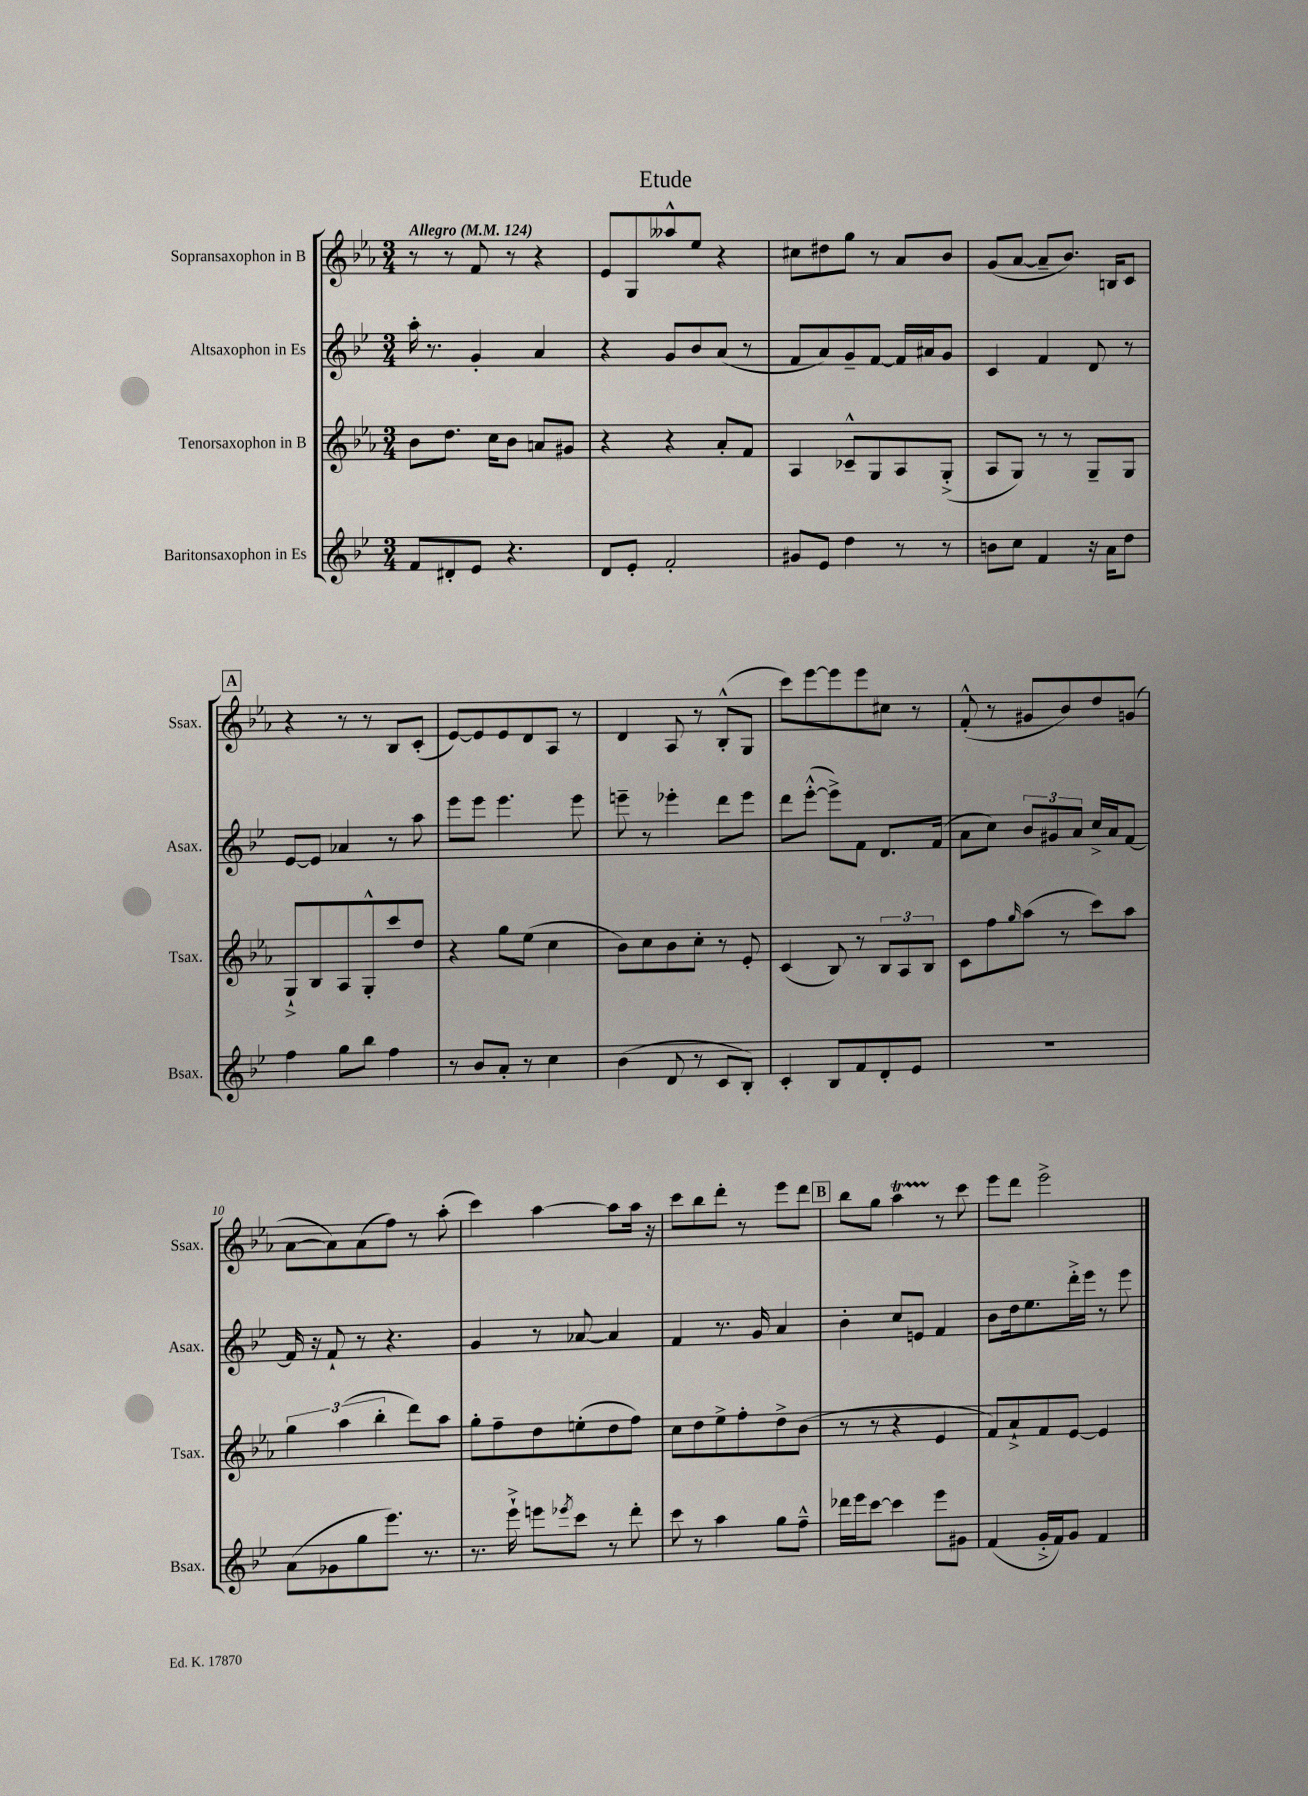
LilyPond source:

\header { title = "Etude" }
<<
\new StaffGroup <<
\new Staff = "s0" \with { instrumentName = "Sopransaxophon in B" shortInstrumentName = "Ssax." } {
    \clef treble \key ees \major \numericTimeSignature \time 3/4 \tempo "Allegro" 4 = 124
    r8 r8 f'8 r8 r4 |
    ees'8 g8 aeses''8-^ ees''8 r4 |
    cis''8 dis''8 g''8 r8 aes'8 bes'8 |
    g'8( aes'8~ aes'8-- bes'8.) b16 c'8 |
    \mark \markup { \box "A" } r4 r8 r8 bes8 c'8-.( |
    ees'8~) ees'8 ees'8 d'8 aes8 r8 |
    d'4 aes8 r8 bes8-.-^( g8 |
    c'''8) ees'''8~ ees'''8 ees'''8 cis''8 r8 |
    f'8-.-^( r8 gis'8 bes'8) d''8 g'8( |
    aes'8~ aes'8) aes'8( f''8) r8 aes''8-.( |
    c'''4) aes''4~ aes''8 aes''16 r16 |
    c'''8 bes''8 d'''8-. r8 ees'''8 d'''8 |
    \mark \markup { \box "B" } bes''8 g''8 aes''4\startTrillSpan r8\stopTrillSpan c'''8 |
    ees'''8 d'''8 ees'''2-> \bar "|." |
}
\new Staff = "s1" \with { instrumentName = "Altsaxophon in Es" shortInstrumentName = "Asax." } {
    \clef treble \key bes \major \numericTimeSignature \time 3/4
    a''16-. r8. g'4-. a'4 |
    r4 g'8 bes'8 a'8( r8 |
    f'8 a'8) g'8-- f'8~ f'16 ais'16 g'8 |
    c'4 f'4 d'8 r8 |
    \mark \markup { \box "A" } ees'8~ ees'8 aes'4 r8 a''8 |
    ees'''8 ees'''8 ees'''4. ees'''8 |
    e'''8-- r8 ees'''4-. d'''8 ees'''8 |
    d'''8 ees'''8~-.-^( ees'''8->) f'8 d'8. f'16( |
    a'8 c''8) \tuplet 3/2 { bes'8 gis'8 a'8 } c''16-> a'16 f'8~ |
    f'16 r16 f'8-! r8 r4. |
    g'4 r8 aes'8~ aes'4 |
    f'4 r8. g'16 a'4 |
    \mark \markup { \box "B" } bes'4-. c''8 e'8 f'4 |
    bes'8 d''16 ees''8. d'''16-.-> ees'''16 r8 ees'''8 \bar "|." |
}
\new Staff = "s2" \with { instrumentName = "Tenorsaxophon in B" shortInstrumentName = "Tsax." } {
    \clef treble \key ees \major \numericTimeSignature \time 3/4
    bes'8 d''8. c''16 bes'8 a'8 gis'8 |
    r4 r4 aes'8-. f'8 |
    aes4 ces'8---^ g8 aes8 g8-.->( |
    aes8 g8) r8 r8 g8-- g8 |
    \mark \markup { \box "A" } g8-!-> bes8 aes8 g8-.-^ c'''8 d''8 |
    r4 g''8 ees''8( c''4 |
    bes'8) c''8 bes'8 c''8-. r8 ees'8-. |
    c'4( bes8) r8 \tuplet 3/2 { bes8 aes8 bes8 } |
    c'8 f''8 \grace { g''16 } aes''8( r8 c'''8) aes''8 |
    \tuplet 3/2 { g''4 aes''4( bes''4-. } d'''8) aes''8 |
    g''8-. f''8-- d''8 e''8-.( d''8 f''8) |
    c''8 d''8 ees''8-> f''8-. d''8-> bes'8( |
    \mark \markup { \box "B" } r8 r8 r4 ees'4 |
    f'8) aes'8-!-> f'8 ees'8~ ees'4 \bar "|." |
}
\new Staff = "s3" \with { instrumentName = "Baritonsaxophon in Es" shortInstrumentName = "Bsax." } {
    \clef treble \key bes \major \numericTimeSignature \time 3/4
    f'8 dis'8-. ees'8 r4. |
    d'8 ees'8-. f'2-. |
    gis'8 ees'8 d''4 r8 r8 |
    b'8 c''8 f'4 r16 a'16 d''8 |
    \mark \markup { \box "A" } f''4 g''8 bes''8 f''4 |
    r8 bes'8 a'8-. r8 c''4 |
    bes'4( d'8 r8 c'8 bes8-.) |
    c'4-. bes8 f'8 d'8-. ees'8 |
    R2. |
    a'8( ges'8 g''8 ees'''8.) r8. |
    r8. ees'''16-!-> e'''8 \acciaccatura { ees'''8 } c'''8 r8 d'''8-. |
    c'''8 r8 a''4 g''8 f''8---^ |
    \mark \markup { \box "B" } des'''16 ees'''16 c'''8~ c'''4 ees'''8 gis'8 |
    f'4( g'16-.-> f'16) g'8 f'4 \bar "|." |
}
>>
>>
